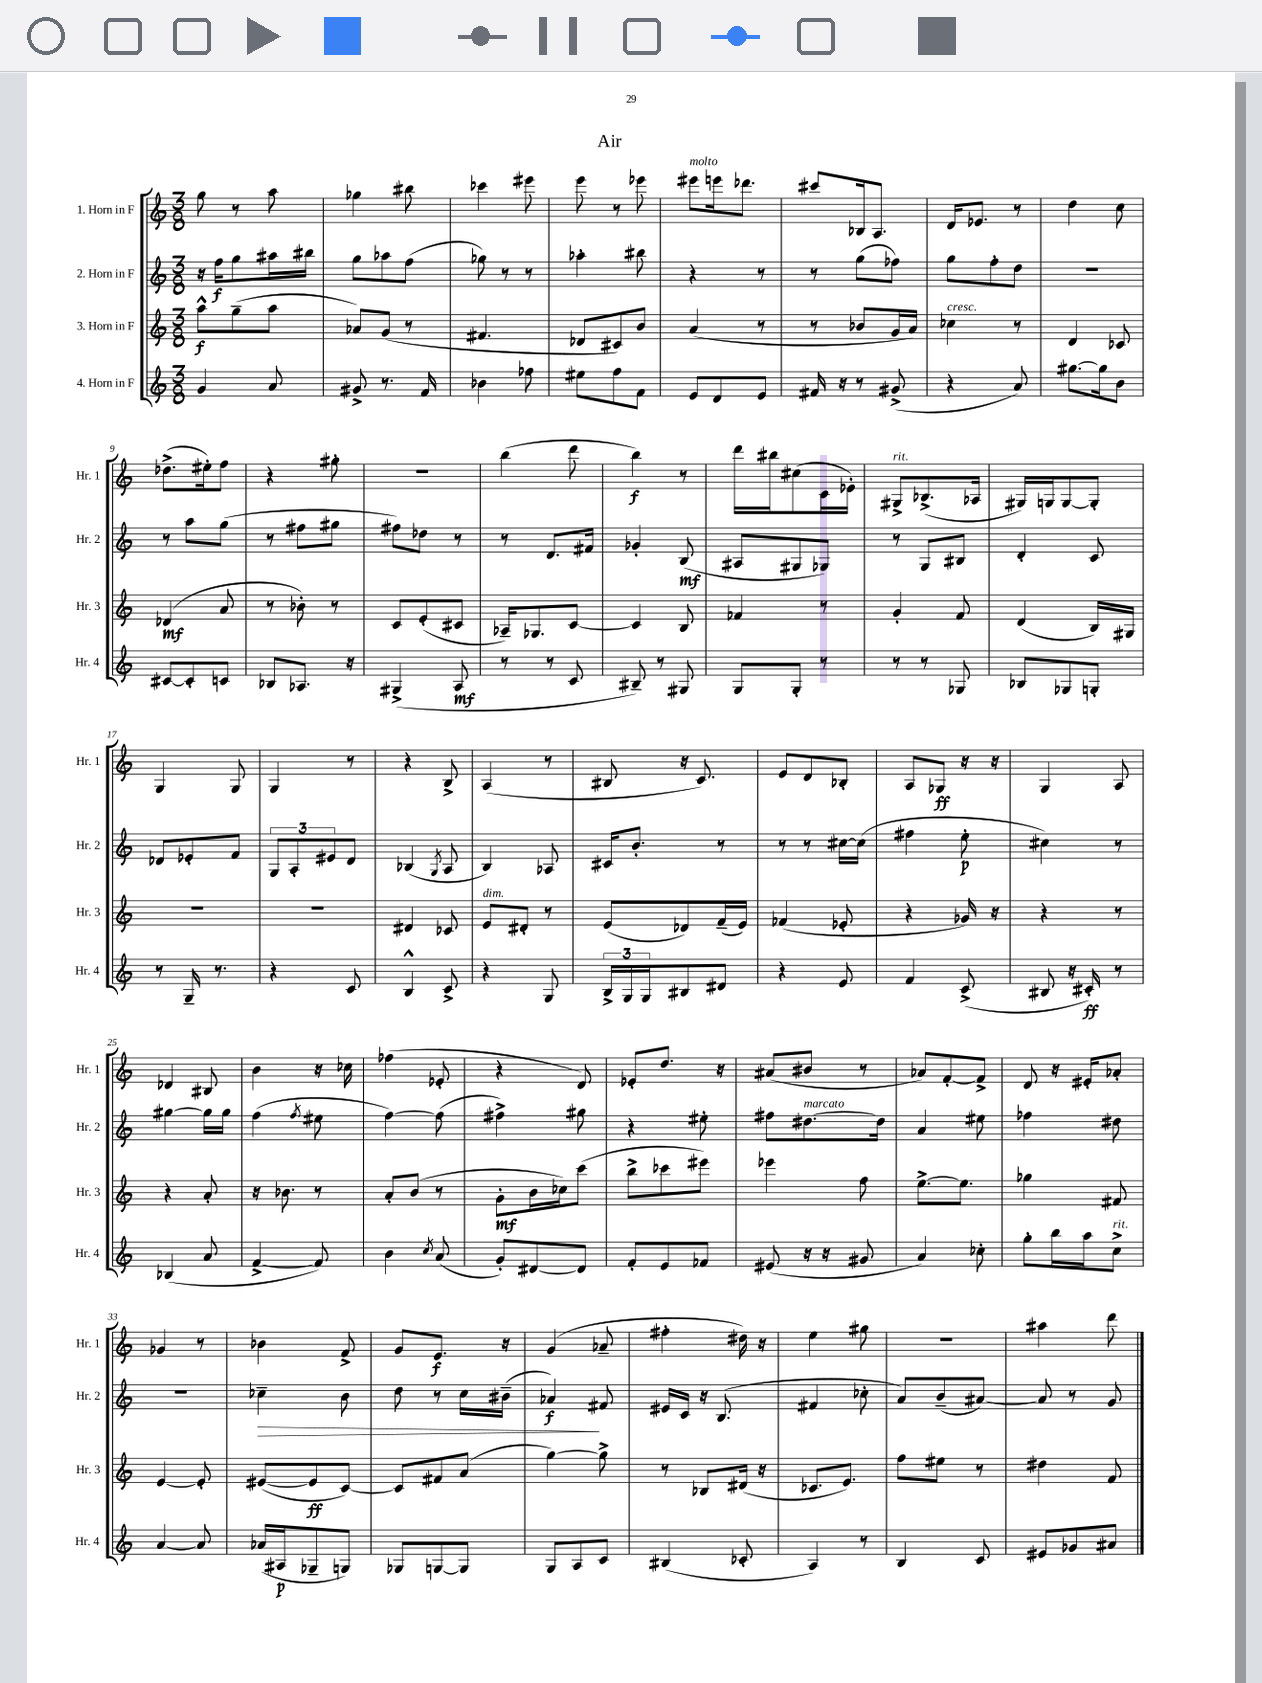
\header { title = "Air" }
<<
\new StaffGroup <<
\new Staff = "s0" \with { instrumentName = "1. Horn in F" shortInstrumentName = "Hr. 1" } {
    \clef treble \key c \major \numericTimeSignature \time 3/8
    g''8 r8 a''8 |
    ges''4 bis''8 |
    ces'''4 eis'''8 |
    e'''8 r8 ees'''8 |
    eis'''8^\markup { \italic "molto" } e'''16 des'''8. |
    cis'''8 bes16 a8. |
    d'16 ees'8. r8 |
    d''4 c''8 |
    des''8.->( eis''16-.) f''8 |
    r4 gis''8-. |
    R4. |
    b''4( d'''8 |
    b''4\f) r8 |
    d'''16 bis''16 cis''8( c'16 ees'16-.) |
    gis8->^\markup { \italic "rit." } bes8.->( aes16 |
    gis16) g16 g8~ g8-. |
    g4 g8 |
    g4 r8 |
    r4 b8-> |
    a4( r8 |
    bis8 r16 c'8.) |
    e'8 d'8 bes8-. |
    a8 ges8\ff r16 r16 |
    g4 a8 |
    des'4 bis8 |
    b'4 r16 ces''16 |
    fes''4( ees'8-. |
    r4 d'8) |
    ees'8-. d''8. r16 |
    ais'8( bis'8 r8 |
    aes'8) f'8~-. f'8-> |
    d'8 r16 eis'16-. aes'8-. |
    ges'4 r8 |
    bes'4 f'8-> |
    g'8 e'8.\f r16 |
    g'4( aes'8-- |
    fis''4-. dis''16) r16 |
    e''4 gis''8 |
    R4. |
    ais''4 d'''8 \bar "|." |
}
\new Staff = "s1" \with { instrumentName = "2. Horn in F" shortInstrumentName = "Hr. 2" } {
    \clef treble \key c \major \numericTimeSignature \time 3/8
    r16 f''16\f g''8 ais''16 bis''16 |
    g''8 aes''8 f''8( |
    ges''8) r8 r8 |
    aes''4-. bis''8 |
    r4 r8 |
    r8 g''8( fes''8) |
    g''8 f''8-. d''8 |
    R4. |
    r8 a''8 g''8( |
    r8 fis''8 gis''8 |
    fis''8) des''8 r8 |
    r8 d'8. fis'16 |
    ges'4-. b8\mf( |
    ais8 gis8 ges8) |
    r8 g8 bis8 |
    d'4-. c'8 |
    des'8 ees'8-. f'8 |
    \tuplet 3/2 { g8 a8-. eis'8 } d'8 |
    bes4( \acciaccatura { g8 } a8 |
    b4) aes8 |
    cis'16 b'8.-. r8 |
    r8 r8 cis''16~ cis''16( |
    fis''4 e''8-.\p |
    cis''4) r8 |
    gis''4~ gis''16 gis''16 |
    f''4( \acciaccatura { f''8 } eis''8 |
    f''4~) f''8( |
    fis''4->) gis''8 |
    r4 eis''8-. |
    fis''8 dis''8.~^\markup { \italic "marcato" } dis''16 |
    a'4 eis''8 |
    fes''4 dis''8 |
    R4. |
    ces''4--\> b'8 |
    d''8 r8 c''16 bis'16--( |
    aes'4\f\!) fis'8 |
    eis'16 c'16 r16 b8.( |
    fis'4 ces''8-. |
    a'8) b'8--( ais'8~) |
    ais'8 r8 g'8 \bar "|." |
}
\new Staff = "s2" \with { instrumentName = "3. Horn in F" shortInstrumentName = "Hr. 3" } {
    \clef treble \key c \major \numericTimeSignature \time 3/8
    a''8-^\f g''8--( a''8 |
    aes'8) g'8( r8 |
    fis'4. |
    des'8 cis'8) b'8 |
    a'4( r8 |
    r8 bes'8 g'16 a'16) |
    ces''4^\markup { \italic "cresc." } r8 |
    d'4 ces'8 |
    des'4\mf( a'8 |
    r8 bes'8-.) r8 |
    c'8 e'8-.( cis'8 |
    aes16--) ges8. c'8~ |
    c'4 b8 |
    fes'4 r8 |
    g'4-. f'8 |
    d'4( b16) gis16 |
    R4. |
    R4. |
    dis'4 ces'8 |
    e'8^\markup { \italic "dim." } dis'8-. r8 |
    e'8( des'8) f'16--( e'16) |
    fes'4( ees'8-. |
    r4 ges'16) r16 |
    r4 r8 |
    r4 a'8-. |
    r16 bes'8. r8 |
    a'8-. b'8( r8 |
    g'8-.\mf b'16 ces''16) c'''8( |
    b''8-> ces'''8 eis'''8) |
    ees'''4 f''8 |
    e''8.~-> e''8. |
    ges''4 fis'8 |
    e'4~ e'8-. |
    eis'8~( eis'8\ff c'8~) |
    c'8 fis'8 a'8( |
    g''4~) g''8-> |
    r8 bes8 dis'16( r16 |
    ces'8. e'8.) |
    f''8 eis''8 r8 |
    dis''4 f'8 \bar "|." |
}
\new Staff = "s3" \with { instrumentName = "4. Horn in F" shortInstrumentName = "Hr. 4" } {
    \clef treble \key c \major \numericTimeSignature \time 3/8
    g'4 a'8 |
    gis'8-> r8. f'16 |
    bes'4 fes''8 |
    eis''8 f''8 f'8 |
    e'8 d'8 e'8 |
    fis'16 r16 r8 gis'8->( |
    r4 a'8) |
    gis''8.~ gis''16 b'8 |
    cis'8~ cis'8-. c'8 |
    bes8 aes8. r16 |
    gis4->( a8\mf |
    r8 r8 c'8 |
    bis8--) r8 gis8 |
    g8 g8-. r8 |
    r8 r8 ges8 |
    bes8 ges8 g8-. |
    r8 g16-- r8. |
    r4 c'8 |
    b4-^ c'8-> |
    r4 g8 |
    \tuplet 3/2 { b16-> g16 g16 } bis8 dis'8 |
    r4 e'8 |
    f'4 c'8->( |
    bis8 r16 cis'16-.\ff) r8 |
    bes4( a'8 |
    f'4~-> f'8) |
    b'4 \acciaccatura { c''8 } a'8( |
    g'8-.) dis'8~ dis'8 |
    f'8-. e'8 fes'8 |
    eis'8( r16 r16 gis'8 |
    a'4) ces''8-. |
    g''8-. b''16 a''16 c''8->^\markup { \italic "rit." } |
    a'4~ a'8 |
    aes'16( ais16\p ges8-- g8) |
    ges8 g8~ g8 |
    g8 a8 c'8 |
    bis4( ces'8-. |
    a4) r8 |
    b4 c'8 |
    eis'8 ges'8 ais'8 \bar "|." |
}
>>
>>
